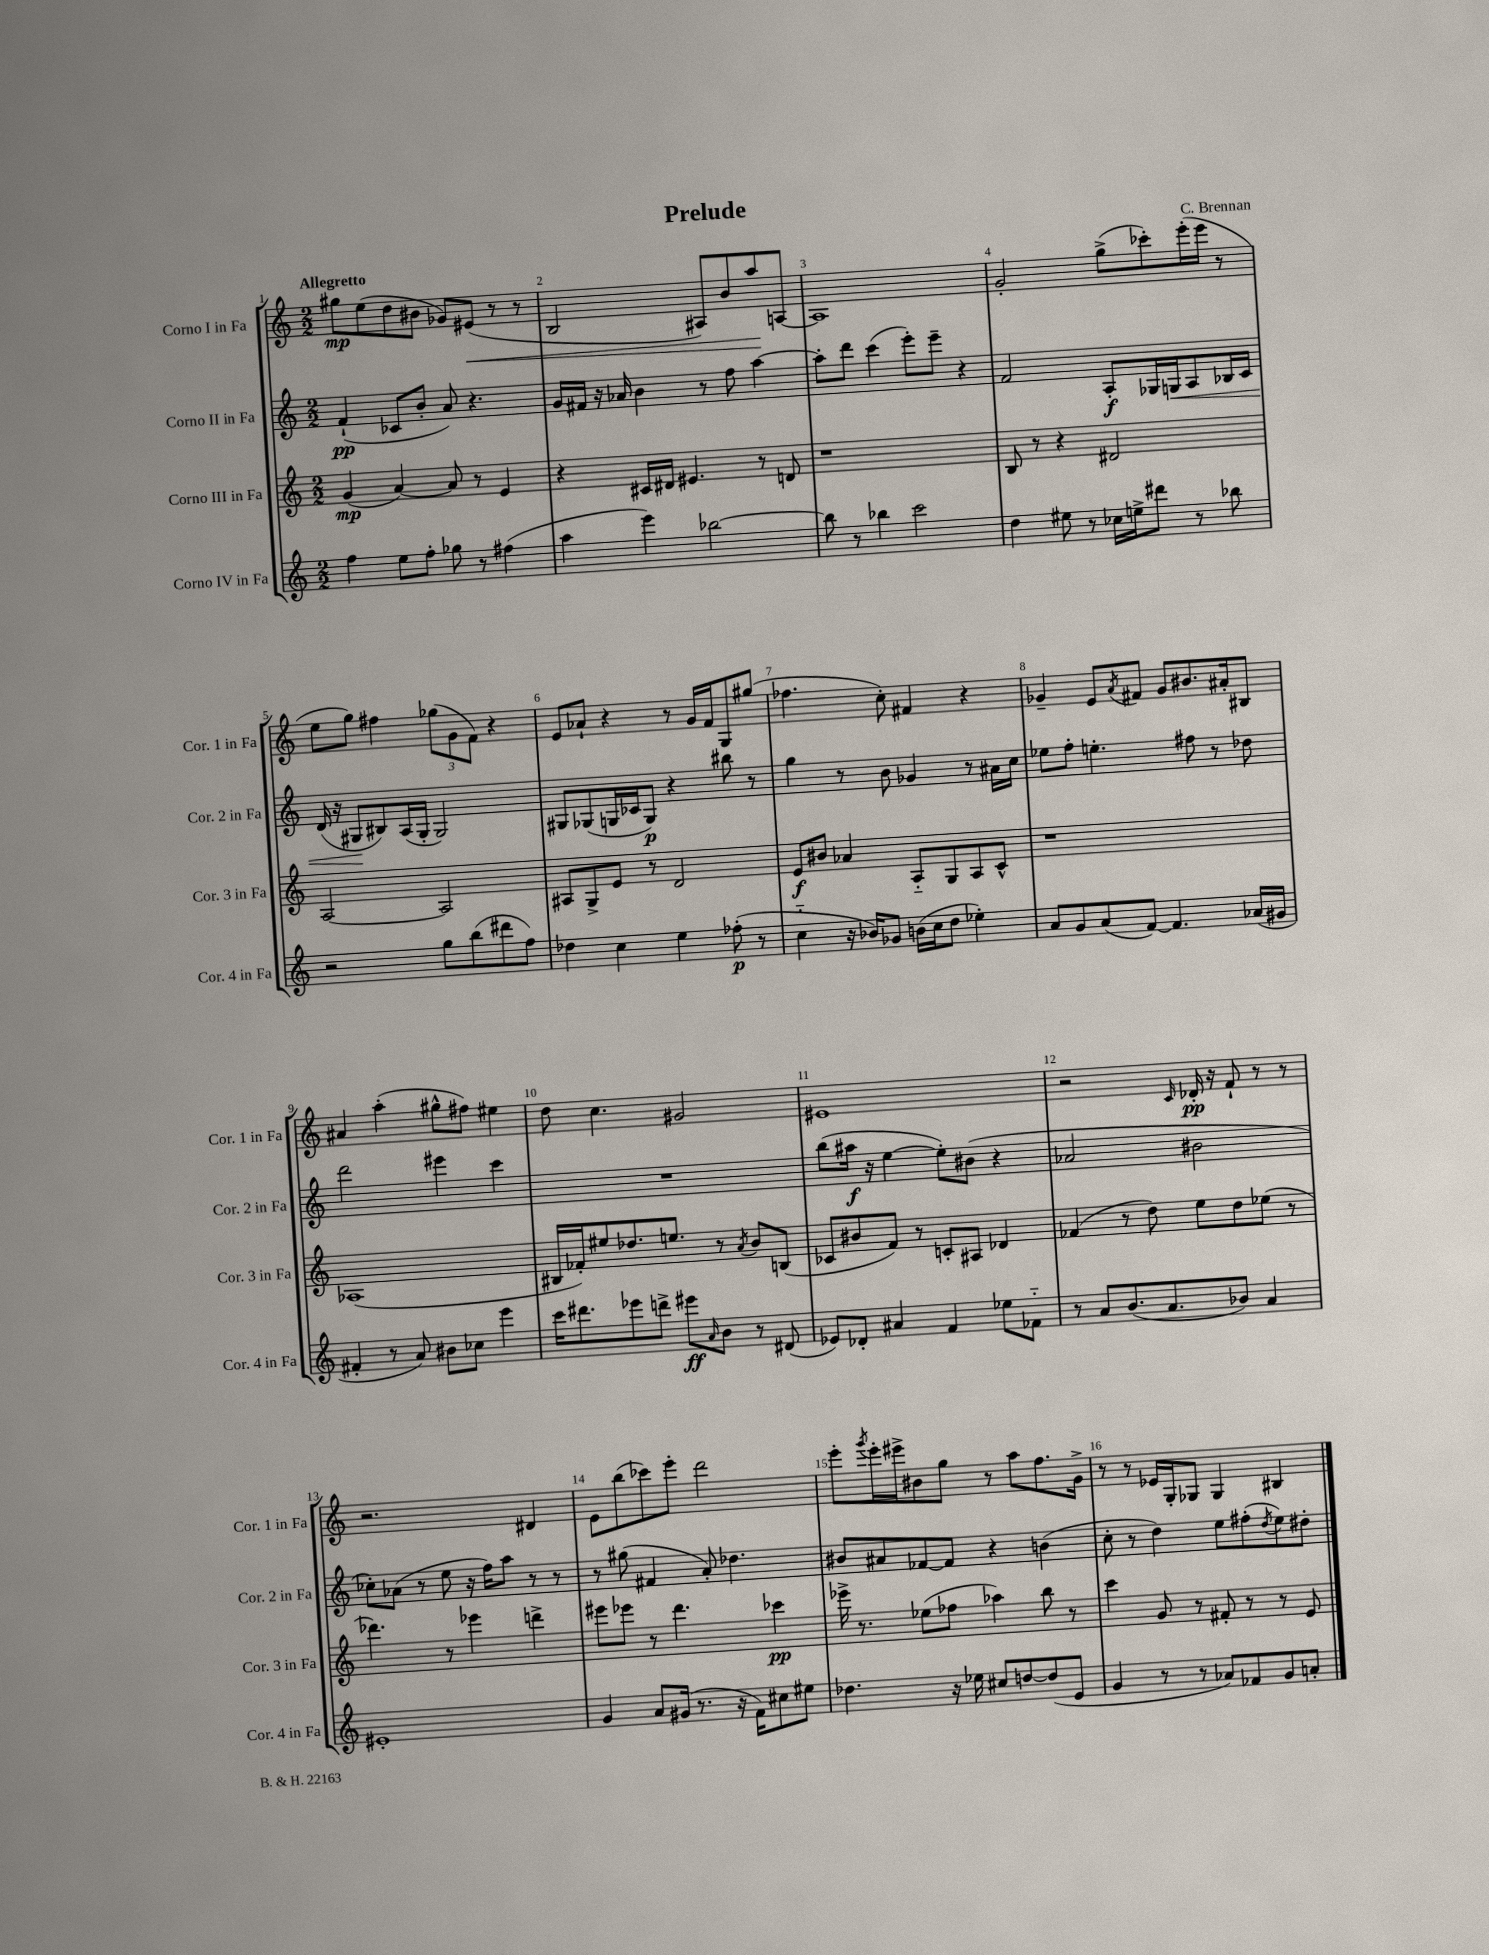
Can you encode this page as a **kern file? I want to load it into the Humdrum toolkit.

**kern	**dynam	**kern	**dynam	**kern	**dynam	**kern	**dynam
*part4	*part4	*part3	*part3	*part2	*part2	*part1	*part1
*staff4	*staff4	*staff3	*staff3	*staff2	*staff2	*staff1	*staff1
*I"Corno IV in Fa	*	*I"Corno III in Fa	*	*I"Corno II in Fa	*	*I"Corno I in Fa	*
*I'Cor. 4 in Fa	*	*I'Cor. 3 in Fa	*	*I'Cor. 2 in Fa	*	*I'Cor. 1 in Fa	*
*clefG2	*	*clefG2	*	*clefG2	*	*clefG2	*
*k[]	*	*k[]	*	*k[]	*	*k[]	*
*M2/2	*	*M2/2	*	*M2/2	*	*M2/2	*
=1	=1	=1	=1	=1	=1	=1	=1
!	!	!	!	!	!	!LO:TX:a:B:t=Allegretto	!
4ff\	.	(4g/	mp	(4f`/	pp	8gg#X\L	mp
.	.	.	.	.	.	(8ee\	.
8ee\L	.	[4a/)	.	8c-X/L	.	8dd\	.
8ff'\J	.	.	.	8b'/J	.	8b#X\J	.
8gg-X\	.	8a/]	.	8a/)	.	8g-X/L)	.
!	!	!	!	!	!	!	!LO:HP:b
8r	.	8r	.	4.r	.	(8e#X/J	<
(4ff#X\	.	4e/	.	.	.	8r	.
.	.	.	.	.	.	8r	.
=2	=2	=2	=2	=2	=2	=2	=2
4aa\	.	4r	.	16g/LL	.	2B/	.
.	.	.	.	16f#X/JJ	.	.	.
.	.	.	.	16r	.	.	.
.	.	.	.	16a-X/	.	.	.
4eee\)	.	16c#X/LL	.	4b\	.	.	.
.	.	16d#X/JJ	.	.	.	.	.
.	.	4.e#X/	.	.	.	.	.
[2bb-X\	.	.	.	8r	.	8A#X/L)	.
.	.	.	.	8ff\	.	8b/	.
.	.	8r	.	[4aa\	.	8aa/	.
.	.	8dn/	.	.	.	[8An/J	[
=3	=3	=3	=3	=3	=3	=3	=3
8bb-\]	.	1r	.	8aa'\L]	.	1A]	.
8r	.	.	.	8ddd\J	.	.	.
4bb-X\	.	.	.	(4ccc\	.	.	.
2ccc\	.	.	.	8eee'\L)	.	.	.
.	.	.	.	8eee~\J	.	.	.
.	.	.	.	4r	.	.	.
=4	=4	=4	=4	=4	=4	=4	=4
4dd\	.	8B/	.	2f/	.	2g'/	.
.	.	8r	.	.	.	.	.
8ee#X\	.	4r	.	.	.	.	.
8r	.	.	.	.	.	.	.
16cc-X\LL	.	2d#X/	.	8A'/L	f	(8gg^\L	.
16een^\J	.	.	.	.	.	.	.
8ddd#X\J	.	.	.	16G-X/L	.	8ccc-X'\)	.
!	!	!	!	!	!LO:HP:b	!	!
.	.	.	.	16Gn/J	<	.	.
8r	.	.	.	8A/	.	(16eee'\L	.
.	.	.	.	.	.	16eee\JJ	.
8bb-X\	.	.	.	16B-X/L	.	8r	.
.	.	.	.	16c/JJ	.	.	.
!!LO:LB:g=z
=5	=5	=5	=5	=5	=5	=5	=5
2r	.	[2A/	.	(16d/	.	8ee\L	.
.	.	.	.	16r	.	.	.
.	.	.	.	8G#X/L	.	8gg\J)	.
.	.	.	.	8B#X/)	[	4ff#X\	.
.	.	.	.	(16A/L	.	.	.
.	.	.	.	16G#'/JJ	.	.	.
8gg\L	.	2A/]	.	2G#/)	.	(12gg-X\L	.
.	.	.	.	.	.	12g\	.
(8bb\	.	.	.	.	.	.	.
.	.	.	.	.	.	12f\J)	.
8ddd#X\	.	.	.	.	.	4r	.
8ff\J)	.	.	.	.	.	.	.
=6	=6	=6	=6	=6	=6	=6	=6
4dd-X\	.	8A#X/L	.	8G#X/L	.	8e/L	.
.	.	8G^/	.	(8G-X/	.	8a-X`/J	.
4cc\	.	8e/J	.	16Gn/L	.	4r	.
.	.	.	.	16c-X/J	.	.	.
.	.	8r	.	8G/J)	p	.	.
4ee\	.	2d/	.	4r	.	8r	.
.	.	.	.	.	.	16g/LL	.
.	.	.	.	.	.	16f/J	.
(8ff-X'\	p	.	.	8bb#X\	.	8G/	.
8r	.	.	.	8r	.	(8gg#X/J	.
=7	=7	=7	=7	=7	=7	=7	=7
4cc\	.	8e/L	f	4gg\	.	4.ff-X\	.
.	.	8b#X/J	.	.	.	.	.
16r	.	4a-X/	.	8r	.	.	.
16b-X/KL)	.	.	.	.	.	.	.
8g-X/J	.	.	.	8b\	.	8cc'\)	.
(16bn\LL	.	8A/L	.	4g-X/	.	4f#X/	.
16cc\J	.	.	.	.	.	.	.
8dd\J	.	8G/	.	.	.	.	.
4ee-X'\)	.	8A/	.	8r	.	4r	.
.	.	8c^^/J	.	16a#X\LL	.	.	.
.	.	.	.	16cc\JJ	.	.	.
=8	=8	=8	=8	=8	=8	=8	=8
8a/L	.	1r	.	8ee-X\L	.	4g-X~/	.
8g/	.	.	.	8ff'\J	.	.	.
(8a/	.	.	.	4.een'\	.	8e/L	.
.	.	.	.	.	.	8qa/	.
[8f/J)	.	.	.	.	.	8f#X/J	.
4.f/]	.	.	.	.	.	8g-/L	.
.	.	.	.	8ff#X\	.	8.b#X/	.
.	.	.	.	8r	.	.	.
.	.	.	.	.	.	16a#X'/k	.
(16a-X/LL	.	.	.	8dd-X\	.	8B#X/J	.
16g#X/JJ	.	.	.	.	.	.	.
!!LO:LB:g=z
=9	=9	=9	=9	=9	=9	=9	=9
4f#X'/	.	(1A-X	.	2ddd\	.	4a#X/	.
8r	.	.	.	.	.	(4aa'\	.
8a/)	.	.	.	.	.	.	.
8b#X\L	.	.	.	4eee#X\	.	8gg#X^^\L	.
8cc-X\J	.	.	.	.	.	8ff#X\J)	.
4eee\	.	.	.	4ccc\	.	4ee#X\	.
=10	=10	=10	=10	=10	=10	=10	=10
16ccc\KL	.	16B#X/LL	.	1r	.	8dd\	.
8.ddd#X\	.	16f-X'/J)	.	.	.	.	.
.	.	8ee#X/	.	.	.	4.cc\	.
8eee-X\	.	8.dd-X/	.	.	.	.	.
8dddn^\J	.	.	.	.	.	.	.
.	.	8.een/J	.	.	.	.	.
8eee#X\L	ff	.	.	.	.	2g#X/	.
16qqa/	.	.	.	.	.	.	.
8b\J	.	8r	.	.	.	.	.
.	.	8qa/	.	.	.	.	.
8r	.	8b/L	.	.	.	.	.
(8d#X/	.	(8Bn/J	.	.	.	.	.
=11	=11	=11	=11	=11	=11	=11	=11
8e-X/L)	.	8c-X/L	.	(8bb\L	.	1e#X	.
8d-X'/J	.	8b#X/	.	16aa#X\Jk	f	.	.
.	.	.	.	16r	.	.	.
4a#X/	.	8f/J)	.	[4ee\	.	.	.
.	.	8r	.	.	.	.	.
4f/	.	8cn'/L	.	8ee'\L])	.	.	.
.	.	8A#X/J	.	(8b#X\J	.	.	.
8ee-X\L	.	4d-X/	.	4r	.	.	.
8f-X\J	.	.	.	.	.	.	.
=12	=12	=12	=12	=12	=12	=12	=12
8r	.	(4f-X/	.	2a-X/	.	2r	.
8a/L	.	.	.	.	.	.	.
(8.b/	.	8r	.	.	.	.	.
.	.	8dd\)	.	.	.	.	.
8.a/	.	.	.	.	.	.	.
.	.	.	.	.	.	16qqc/	.
.	.	8ee\L	.	2b#X\	.	16d-X'/	pp
.	.	.	.	.	.	16r	.
8b-X/J)	.	8dd\	.	.	.	8f`/	.
4a/	.	(8ee-X\J	.	.	.	8r	.
.	.	8r	.	.	.	8r	.
!!LO:LB:g=z
=13	=13	=13	=13	=13	=13	=13	=13
1e#X'	.	4.ddd-X\)	.	8cc-X'\L)	.	2.r	.
.	.	.	.	(8a-X\J	.	.	.
.	.	.	.	8r	.	.	.
.	.	8r	.	8ee\	.	.	.
.	.	4eee-X\	.	16r	.	.	.
.	.	.	.	16ff\KL)	.	.	.
.	.	.	.	8aa\J	.	.	.
.	.	4dddn^\	.	8r	.	4d#X/	.
.	.	.	.	8r	.	.	.
=14	=14	=14	=14	=14	=14	=14	=14
4g/	.	8eee#X\L	.	8r	.	8e\L	.
.	.	8eee-X\J	.	(8gg#X\	.	(8bb\	.
8a/L	.	8r	.	4f#X/	.	8ccc-X\)	.
(16g#X/Jk	.	4.ddd\	.	.	.	8eee'\J	.
8.r	.	.	.	.	.	.	.
.	.	.	.	8a'/)	.	2ddd\	.
16r	.	.	.	4.dd-X\	.	.	.
16f\KL)	.	.	.	.	.	.	.
8cc#X\	.	4ccc-X\	pp	.	.	.	.
8ee#X\J	.	.	.	.	.	.	.
=15	=15	=15	=15	=15	=15	=15	=15
4.dd-X\	.	16eee-X^\	.	8b#X/L	.	8eee'\L	.
.	.	8.r	.	.	.	.	.
.	.	.	.	.	.	8qggg/	.
.	.	.	.	8a#X/	.	16eee'\L	.
.	.	.	.	.	.	16eee#X^\J	.
.	.	(8ee-X\L	.	[8f-X/	.	8b#X\	.
16r	.	8ff-X\J	.	8f-/J]	.	8gg\J	.
16ee-X\	.	.	.	.	.	.	.
8cc#X/L	.	4aa-X\)	.	4r	.	8r	.
[8ddn/	.	.	.	.	.	8aa\L	.
(8dd/]	.	8bb\	.	(4bn\	.	8.ff\	.
8e/J	.	8r	.	.	.	.	.
.	.	.	.	.	.	16g^\Jk	.
=16	=16	=16	=16	=16	=16	=16	=16
4g/	.	4ccc\	.	8cc'\	.	8r	.
.	.	.	.	8r	.	8r	.
8r	.	8g/	.	4dd\)	.	16e-X/LL	.
.	.	.	.	.	.	16G'/J	.
8r	.	8r	.	.	.	8G-X/J	.
8a-X/L)	.	8f#X'/	.	8ee\L	.	4G-/	.
8f-X/	.	8r	.	(8ff#X'\	.	.	.
.	.	.	.	8qdd/	.	.	.
8g/	.	8r	.	8ee\)	.	4B#X/	.
8an'/J	.	8e/	.	8dd#X'\J	.	.	.
==	==	==	==	==	==	==	==
*-	*-	*-	*-	*-	*-	*-	*-
